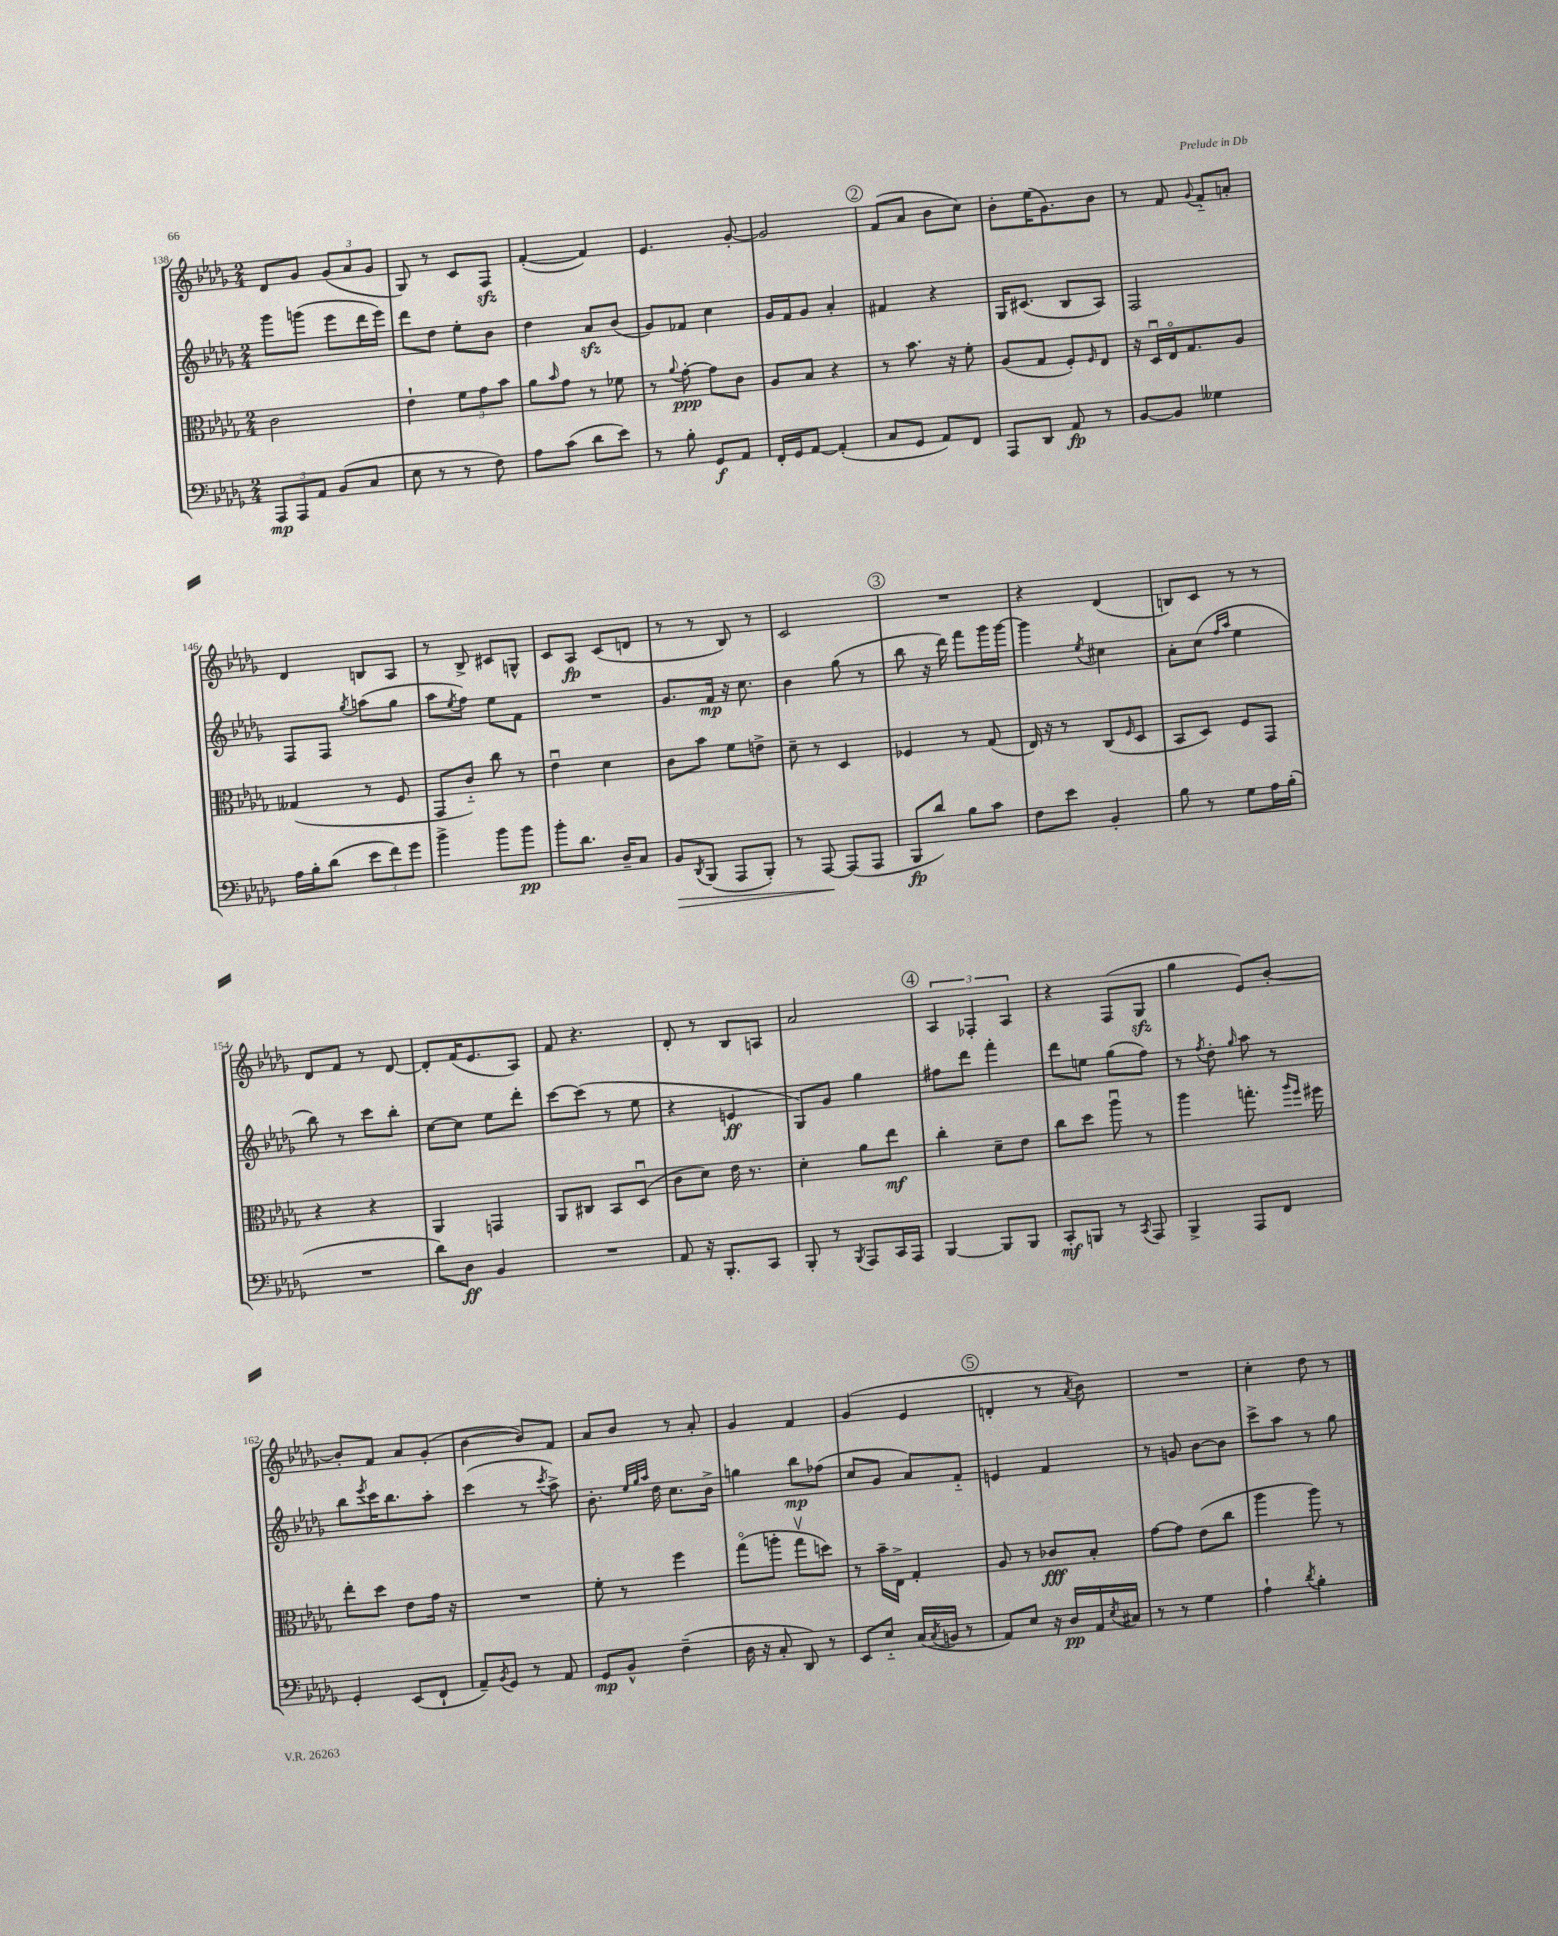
<<
\new StaffGroup <<
\new Staff = "s0" {
    \clef treble \key des \major \numericTimeSignature \time 2/4
    des'8 ges'8 \tuplet 3/2 { ges'8( aes'8 ges'8 } |
    ges8) r8 c'8 f8\sfz |
    f'4~-.( f'4) |
    ees'4. ges'8~-. |
    ges'2 |
    \mark \markup { \circle "2" } f'8( aes'8 bes'8 c''8) |
    bes'8-. ees''16( ges'8.) bes'8 |
    r8 f'8 \appoggiatura { ges'8 } f'8-_ a'8-. |
    des'4 b8 aes8 |
    r8 bes8-> cis'8 g8-^ |
    c'8 aes8\fp c'8( d'8 |
    r8 r8 bes8) r8 |
    c'2 |
    \mark \markup { \circle "3" } R2 |
    r4 des'4( |
    b8) c'8 r8 r8 |
    des'8 f'8 r8 des'8~ |
    des'8-. f'16( ees'8. aes8) |
    f'8 r4. |
    des'8-. r8 bes8 a8 |
    aes'2 |
    \mark \markup { \circle "4" } \tuplet 3/2 { aes4 fes4-. aes4 } |
    r4 f8( ges8\sfz |
    ges''4 ees'8) bes'8~-. |
    bes'8-. f'8 aes'8 ges'8-.( |
    bes'4~ bes'8) f'8 |
    aes'8 bes'8 r8 aes'8-. |
    ges'4 f'4 |
    ges'4( ees'4 |
    \mark \markup { \circle "5" } d'4-. r8 \acciaccatura { aes'8 } bes'8) |
    R2 |
    c''4-. des''8 r8 \bar "|." |
}
\new Staff = "s1" {
    \clef treble \key des \major \numericTimeSignature \time 2/4
    ges'''8 g'''8( ees'''8 des'''16 ees'''16) |
    des'''8 des''8 ees''8-. bes'8 |
    des''4 aes'8\sfz bes'8( |
    ges'8) fes'8 c''4 |
    ges'16 f'16 ges'8 aes'4-. |
    \mark \markup { \circle "2" } fis'4 r4 |
    ges16 cis'8.( bes8 aes8) |
    f2 |
    f8 f8 \acciaccatura { ges''8 } a''8( ges''8 |
    aes''8 \acciaccatura { ees''8 } f''8) ees''8 f'8 |
    R2 |
    ges'8. f'16\mp r16 c''8. |
    bes'4 ges''8( r8 |
    \mark \markup { \circle "3" } bes''8 r16 des'''16) f'''8 ges'''16 ges'''16~ |
    ges'''4 \acciaccatura { ees''8 } cis''4 |
    aes'8-. c''8( \grace { f''16 aes''16 } ees''4 |
    bes''8) r8 c'''8 bes''8-. |
    c''8~ c''8 ees''8 des'''8-. |
    c'''8~ c'''8( r8 ees''8 |
    r4 e'4\ff |
    ges8) ges'8 ges''4 |
    \mark \markup { \circle "4" } fis''8 des'''8 f'''4-. |
    des'''8 e''8 ges''8( f''8) |
    r8 \acciaccatura { f''8 } des''8-. \grace { ges''16 } aes''8 r8 |
    bes''8 \acciaccatura { ees'''8 } c'''16 bes''8. aes''8-. |
    c'''4( r8 \acciaccatura { c'''8 } aes''8->) |
    bes'8.-. \grace { ees''32 ges''32 aes''32 } des''16 c''8. bes'16-> |
    g''4 bes''8\mp fes''8( |
    c''8 ges'8 aes'8) f'8-_ |
    \mark \markup { \circle "5" } e'4 f'4 |
    r8 g'8 bes'8~ bes'8 |
    c'''8-> aes''8 r8 ges''8 \bar "|." |
}
\new Staff = "s2" {
    \clef alto \key des \major \numericTimeSignature \time 2/4
    c'2 |
    ees'4-! \tuplet 3/2 { f'8 ges'8 bes'8 } |
    aes'8 \grace { bes'16 } ges'8 r8 fes'8 |
    r8 \appoggiatura { aes'8 } ges'8~-.\ppp ges'8 c'8 |
    aes8 bes8 r4 |
    \mark \markup { \circle "2" } r8 bes'8. r16 f'8-. |
    aes8( ges8 f8-.) \grace { f16 } ees8 |
    r16 des16\downbow ees16\flageolet ges8. aes8 |
    geses4( r8 f8 |
    ges,8 c'8-_) c''8 r8 |
    ees'4\downbow des'4 |
    c'8 bes'8 f'8 e'8-> |
    des'8-- r8 des4 |
    \mark \markup { \circle "3" } fes4 r8 ges8( |
    ees16) r16 r8 c8( \grace { f16 } des8 |
    bes,8 des8) f8 ges,8 |
    r4 r4 |
    aes,4 g,4 |
    aes,8 cis8 bes,8 des8\downbow( |
    c'8 des'8) ees'16 r8. |
    des'4-. aes'8 ees''8\mf |
    \mark \markup { \circle "4" } c''4-. des'8-- ees'8 |
    c''8 des''8 aes''8\downbow r8 |
    aes''4 g''8.-. \grace { aes''16 f''16 } fis''16 |
    ees''8-. des''8 ees'8 ges'16 r16 |
    R2 |
    f'8-. r8 f''4 |
    ges''8\flageolet( a''8-. ges''8\upbow d''8) |
    r8 bes'16-- ees16-> ges4-. |
    \mark \markup { \circle "5" } aes8 r8 ces'8\fff bes8-. |
    ges'8~ ges'8 ees'8( c''8 |
    aes''4 aes''8) r8 \bar "|." |
}
\new Staff = "s3" {
    \clef bass \key des \major \numericTimeSignature \time 2/4
    \tuplet 3/2 { aes,,8\mp aes,,8 aes,8 } bes,8( c8 |
    ees8 r8 r8 f8) |
    aes8 c'8( des'8 ees'8) |
    r8 bes8-. ges,8\f aes,8 |
    f,16-. ges,16 aes,8~ aes,4-.( |
    \mark \markup { \circle "2" } c8 ges,8 aes,8) f,8 |
    aes,,8 des,8 aes,8\fp r8 |
    bes,8~ bes,8 geses4 |
    aes16 bes16-. des'8( \tuplet 3/2 { ees'8 f'8) ges'8 } |
    bes'4-> bes'8 bes'8\pp |
    bes'8-. des'8. des16-- c8 |
    bes,8\> \acciaccatura { des,8 } bes,,8( aes,,8 bes,,8-.) |
    r8 aes,,8~\! aes,,8( aes,,8 |
    \mark \markup { \circle "3" } bes,,8\fp des'8) bes8 c'8 |
    f8 ees'8 bes,4-. |
    bes8 r8 ges8 aes16 bes16-.( |
    R2 |
    des'8) des8\ff bes,4 |
    R2 |
    aes,8 r16 bes,,8.-. c,8 |
    bes,,8-. r8 \acciaccatura { bes,,8 } aes,,8 c,16 aes,,16 |
    \mark \markup { \circle "4" } bes,,4~ bes,,8 bes,,8 |
    c,8-.\mf b,,8 r8 \acciaccatura { c,8 } aes,,8 |
    bes,,4-> aes,,8 f,8 |
    ges,4-. ees,8( f,8-! |
    aes,8--) \acciaccatura { bes,8 } ges,8 r8 aes,8 |
    ges,8\mp bes,8-^ f4--( |
    des16 r16 c8-. des,8) r8 |
    ees,8 ees8-_ c16( \acciaccatura { c8 } b,16 r8 |
    \mark \markup { \circle "5" } aes,8) ees8 r16 des16\pp aes,16 \acciaccatura { ees8 } cis16 |
    r8 r8 ges4 |
    aes4-! \acciaccatura { des'8 } bes4-. \bar "|." |
}
>>
>>
\layout { \context { \Score currentBarNumber = #138 } }
